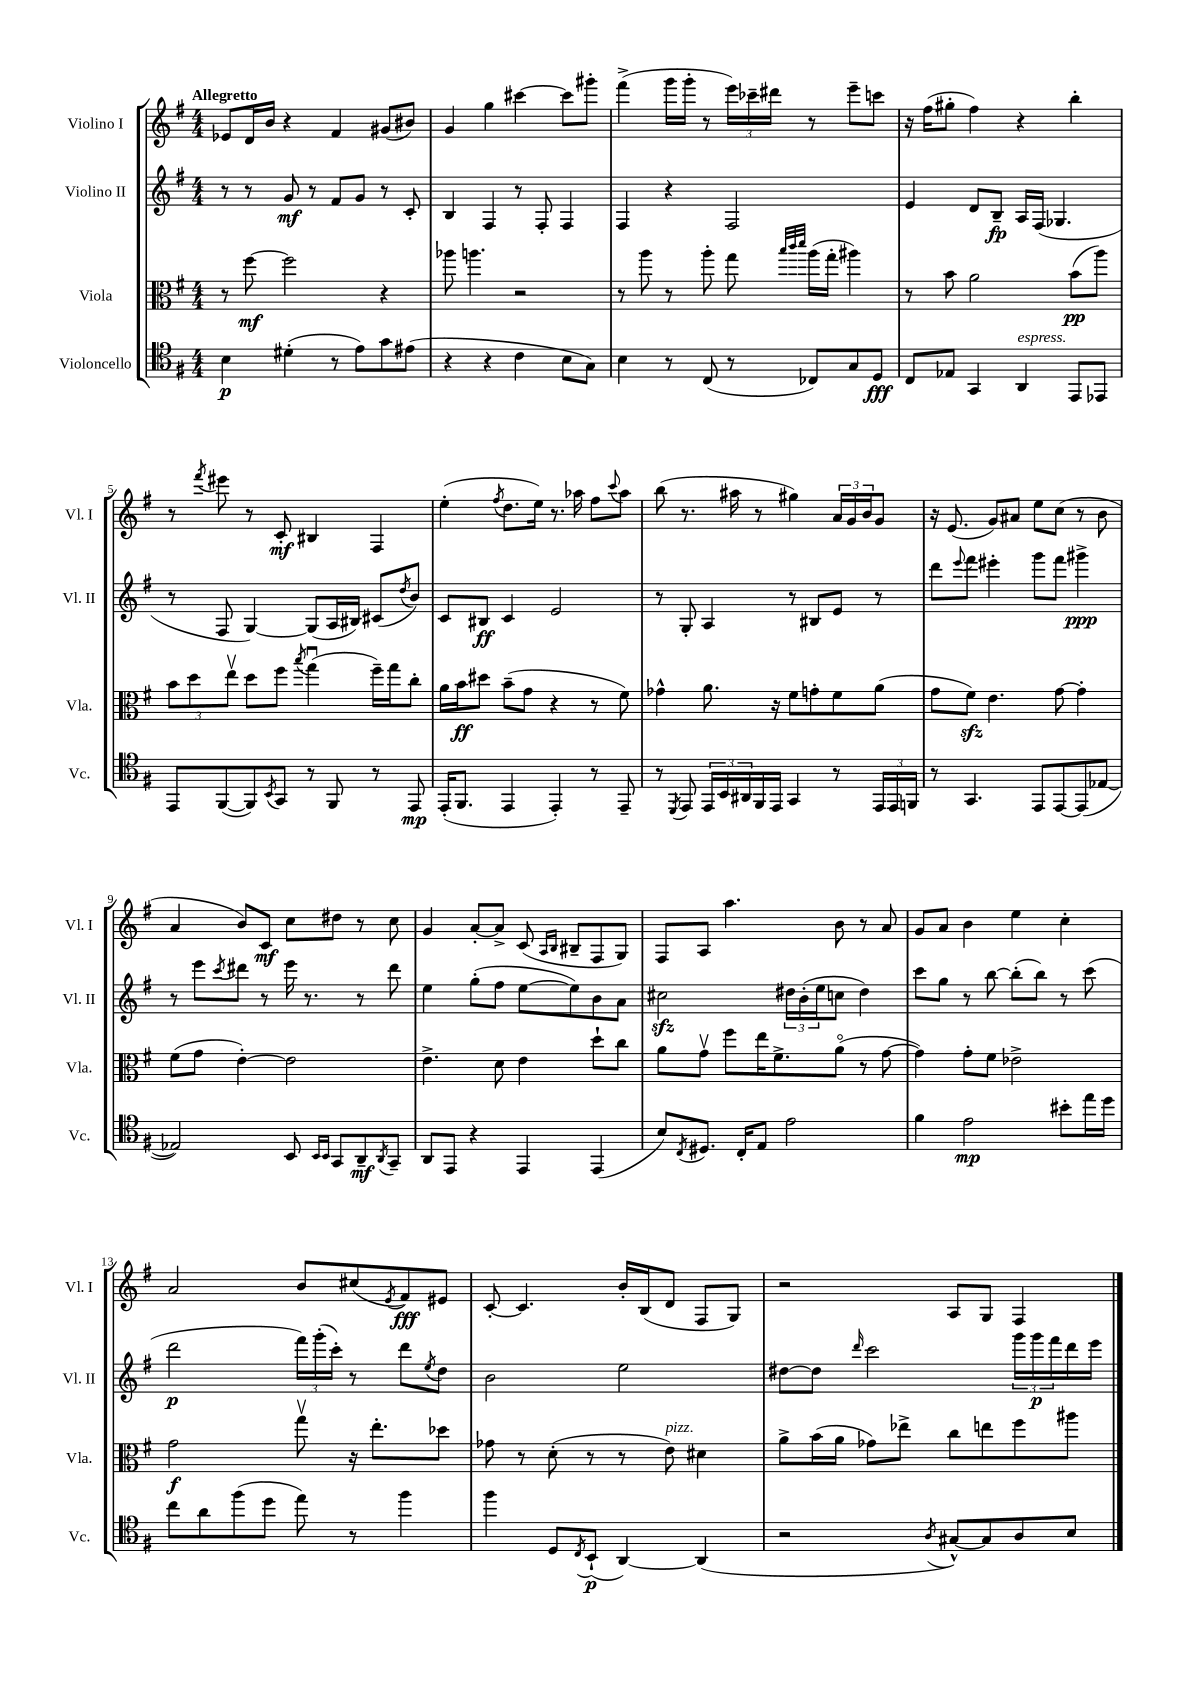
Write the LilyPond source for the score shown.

<<
\new StaffGroup <<
\new Staff = "s0" \with { instrumentName = "Violino I" shortInstrumentName = "Vl. I" } {
    \clef treble \key g \major \numericTimeSignature \time 4/4 \tempo "Allegretto"
    ees'8 d'16 b'16 r4 fis'4 gis'8( bis'8) |
    g'4 g''4 cis'''4~ cis'''8 gis'''8-. |
    fis'''4->( g'''16 g'''16-. r8 \tuplet 3/2 { e'''16) ces'''16-- dis'''16 } r8 e'''8-- c'''8 |
    r16 fis''16( gis''8-. fis''4) r4 b''4-. |
    r8 \acciaccatura { fis'''8 } eis'''8 r8 c'8-.\mf bis4 fis4 |
    e''4-.( \acciaccatura { fis''8 } d''8. e''16) r8. aes''16 fis''8 \appoggiatura { c'''8 } aes''8 |
    b''8( r8. ais''16 r8 gis''4) \tuplet 3/2 { a'16 g'16 b'16 } g'8 |
    r16 e'8.( g'8) ais'8 e''8 c''8( r8 b'8 |
    a'4 b'8) c'8\mf c''8 dis''8 r8 c''8 |
    g'4 a'8~-. a'8-> c'8( \grace { a16 b16 } bis8-- fis8 g8) |
    fis8 a8 a''4. b'8 r8 a'8 |
    g'8 a'8 b'4 e''4 c''4-. |
    a'2 b'8 cis''8( \acciaccatura { e'8 } fis'8\fff) eis'8 |
    c'8~-. c'4. b'16-. b16( d'8 fis8 g8) |
    r2 a8 g8 fis4 \bar "|." |
}
\new Staff = "s1" \with { instrumentName = "Violino II" shortInstrumentName = "Vl. II" } {
    \clef treble \key g \major \numericTimeSignature \time 4/4
    r8 r8 g'8\mf r8 fis'8 g'8 r8 c'8-. |
    b4 fis4 r8 fis8-. fis4 |
    fis4 r4 fis2 |
    e'4 d'8 b8--\fp a16 fis16( ges4. |
    r8 fis8 g4~) g8( a16 bis16) cis'8( \acciaccatura { d''8 } b'8) |
    c'8 bis8\ff c'4 e'2 |
    r8 g8-. a4 r8 bis8 e'8 r8 |
    d'''8 \appoggiatura { e'''8 } fis'''8 eis'''4-. g'''8 fis'''8 gis'''4->\ppp |
    r8 e'''8 \acciaccatura { c'''8 } dis'''8 r8 e'''16 r8. r8 dis'''8 |
    e''4 g''8-.( fis''8 e''8~ e''8) b'8 a'8 |
    cis''2\sfz \tuplet 3/2 { dis''16 b'16-.( e''16 } c''8 dis''4) |
    c'''8 g''8 r8 b''8~ b''8-.( b''8) r8 c'''8( |
    d'''2\p \tuplet 3/2 { fis'''16) g'''16-.( c'''16-.) } r8 d'''8 \acciaccatura { e''8 } d''8 |
    b'2 e''2 |
    dis''8~ dis''8 \grace { d'''16 } c'''2 \tuplet 3/2 { g'''16 g'''16\p fis'''16 } d'''16 e'''16 \bar "|." |
}
\new Staff = "s2" \with { instrumentName = "Viola" shortInstrumentName = "Vla." } {
    \clef alto \key g \major \numericTimeSignature \time 4/4
    r8 fis''8~\mf fis''2 r4 |
    aes''8 a''4. r2 |
    r8 a''8 r8 a''8-. g''8 \grace { b''32 c'''32 d'''32 } a''16( g''16-. ais''4) |
    r8 b'8 a'2 b'8\pp( a''8) |
    \tuplet 3/2 { b'8 d''8 e''8\upbow } d''8 fis''8 \acciaccatura { b''8 } g''4\downbow( fis''16--) g''16 c''8-. |
    a'16 b'16\ff dis''8 b'8--( g'8 r4 r8 fis'8) |
    ges'4-^ a'8. r16 fis'8 g'8-. fis'8 a'8( |
    g'8 fis'8\sfz) e'4. g'8~ g'4-. |
    fis'8( g'8 e'4~-.) e'2 |
    e'4.-> d'8 e'4 d''8-! c''8 |
    a'8 g'8\upbow fis''8 e''16 fis'8.-> a'8\flageolet( r8 g'8~ |
    g'4) g'8-. fis'8 ees'2-> |
    g'2\f g''8\upbow r16 e''8.-. des''8 |
    ges'8 r8 d'8-.( r8 r8 e'8^\markup { \italic "pizz." }) dis'4 |
    a'8-> b'16( a'16 ges'8) ees''8-> c''8 e''8 fis''8 ais''8 \bar "|." |
}
\new Staff = "s3" \with { instrumentName = "Violoncello" shortInstrumentName = "Vc." } {
    \clef tenor \key g \major \numericTimeSignature \time 4/4
    b4\p dis'4-.( r8 e'8) g'8 eis'8( |
    r4 r4 c'4 b8 g8) |
    b4 r8 c8( r8 ces8) g8 d8\fff |
    c8 ees8 g,4 a,4^\markup { \italic "espress." } e,8 ees,8 |
    e,8 fis,8~( fis,8) \acciaccatura { b,8 } g,8 r8 fis,8 r8 e,8\mp |
    e,16-.( fis,8. e,4 e,4-.) r8 e,8-- |
    r8 \acciaccatura { d,8 } e,8 \tuplet 3/2 { e,16 b,16 ais,16 } fis,16 e,16 g,4 r8 \tuplet 3/2 { e,16 e,16 f,16 } |
    r8 g,4. e,8 e,8~ e,8( ees8~ |
    ees2) b,8 \grace { b,16 b,16 } g,8 a,8--\mf \acciaccatura { a,8 } g,8-- |
    a,8 e,8 r4 e,4 e,4( |
    b8) \acciaccatura { c8 } dis8. c16-. e8 e'2 |
    fis'4 e'2\mp bis'8-. e''16 d''16 |
    c''8 a'8 fis''8( d''8 e''8) r8 fis''4 |
    fis''4 d8 \acciaccatura { c8 } b,8-!\p( a,4~) a,4( |
    r2 \acciaccatura { a8 } gis8~-^) gis8 a8 b8 \bar "|." |
}
>>
>>
